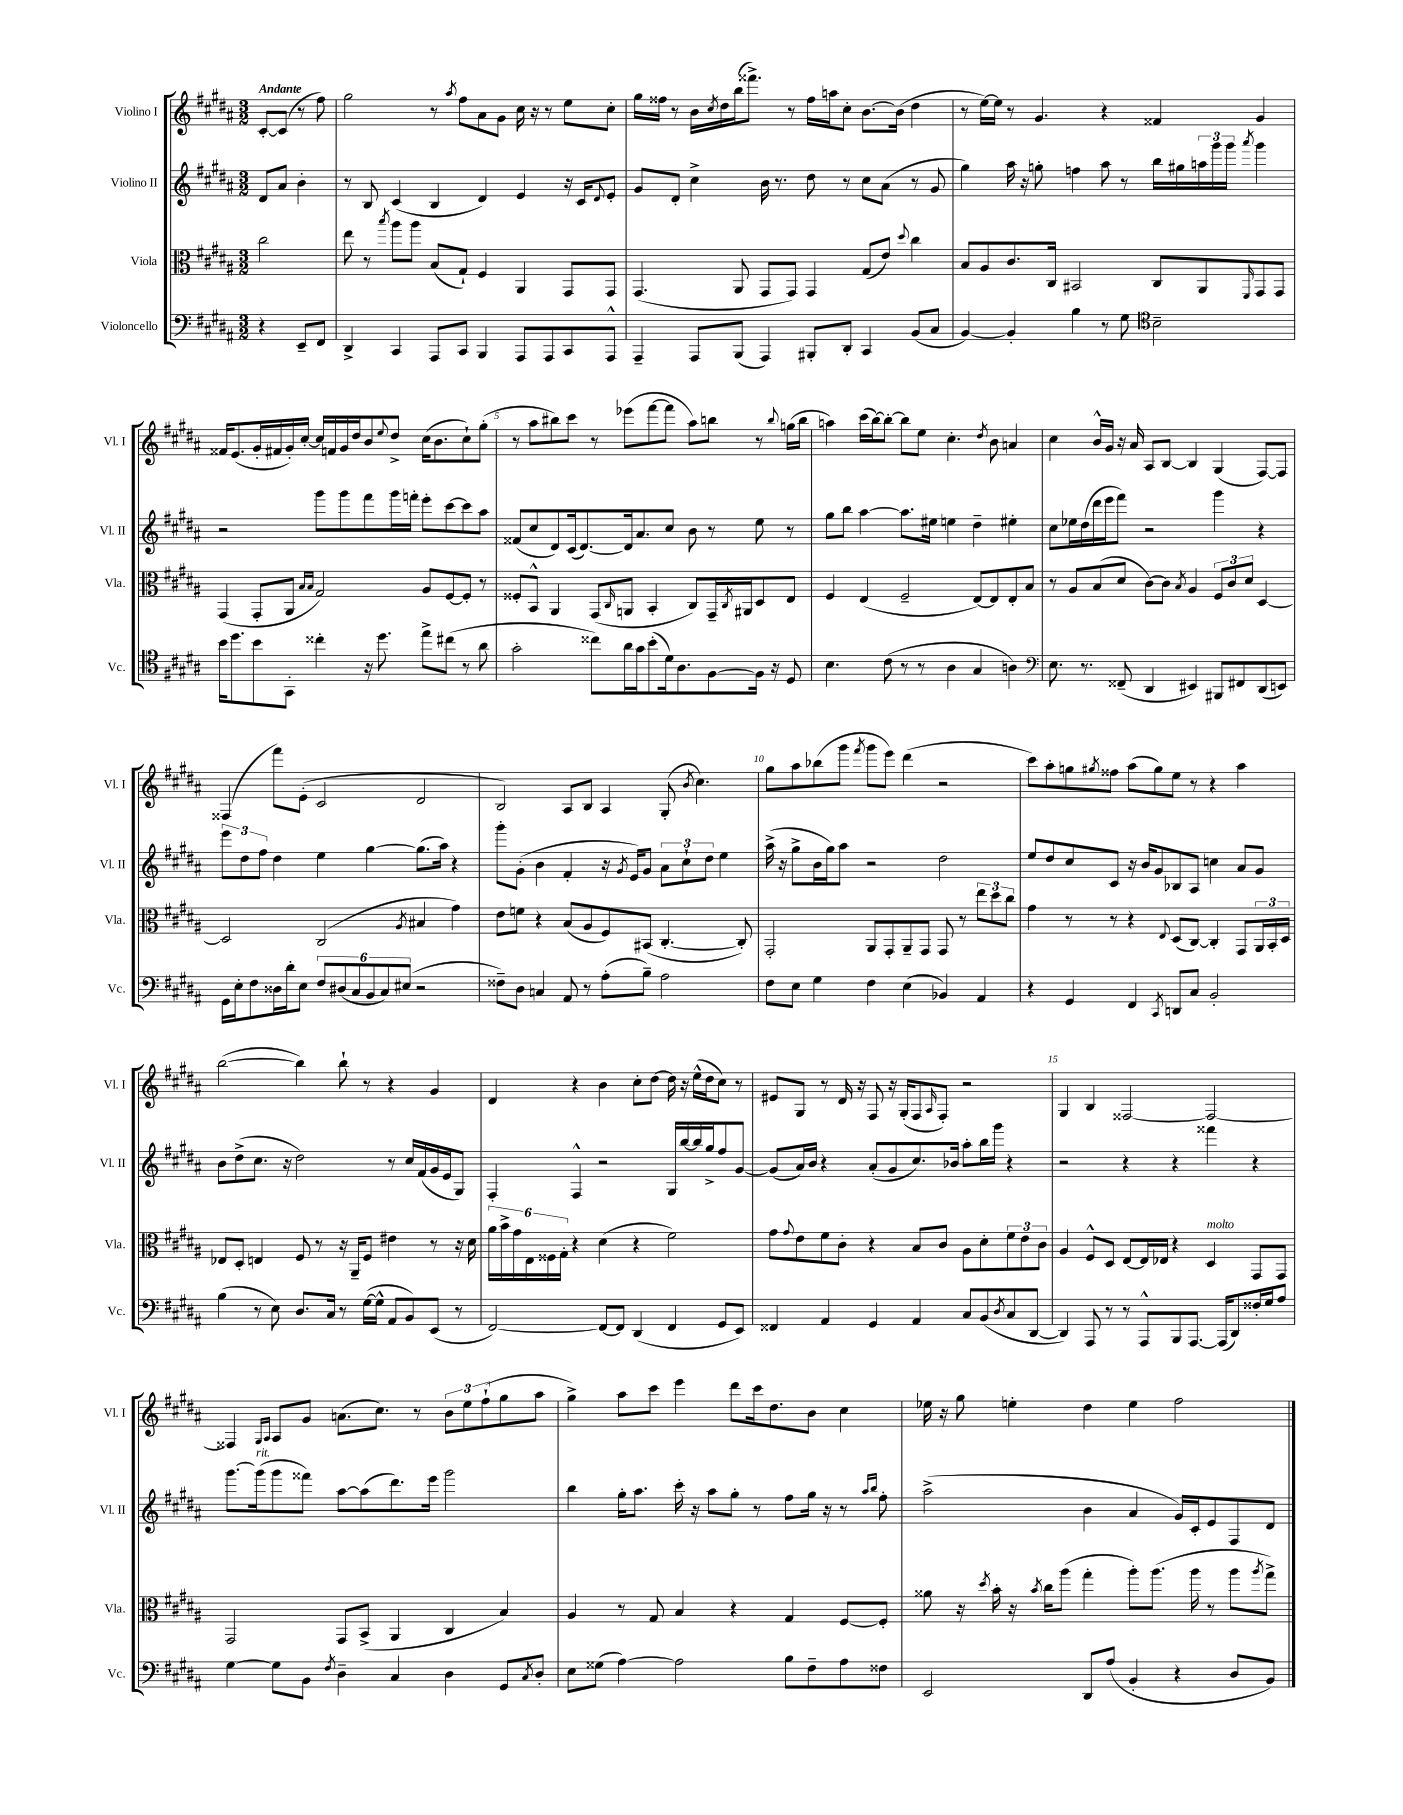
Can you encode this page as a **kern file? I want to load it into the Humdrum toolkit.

**kern	**kern	**kern	**kern
*staff4	*staff3	*staff2	*staff1
*clefF4	*clefC3	*clefG2	*clefG2
*k[f#c#g#d#a#]	*k[f#c#g#d#a#]	*k[f#c#g#d#a#]	*k[f#c#g#d#a#]
*M3/2	*M3/2	*M3/2	*M3/2
4r	2cc#\	8d#/L	[8c#'/L
.	.	8a#/J	(8c#/]J
8EE~/L	.	4b'\	8r
8FF#/J	.	.	8ff#\)
=	=	=	=
4DD#^/	8ee\	8r	2gg#\
.	8r	8B/	.
.	8qbb/	.	.
4CC#/	8aa#\L	(4c#/	.
.	8aa#\J	.	.
8AAA#/L	(8B/L	4B/	8r
.	.	.	8qaa#/
8CC#/J	8G#`/J)	.	8ff#\L
4BBB/	4F#/	4d#/)	8a#\
.	.	.	8g#\J
8AAA#/L	4AA#/	4e/	16cc#\
.	.	.	16r
8AAA#/	.	.	8r
8CC#/	8GG#/L	16r	8ee\L
.	.	16c#/LK	.
.	.	8qqd#/	.
8AAA#^^/J	8GG#/J	8e'/J	8cc#'\J
=	=	=	=
4AAA#~/	(4.GG#/	8g#/L	16gg#\LL
.	.	.	16ff##\JJ
.	.	8d#'/J	8r
8AAA#/L	.	4cc#^\	16b\LL
.	.	.	8qcc#/
.	.	.	16dd#\
(8BBB/J	8AA#/	.	(16bb\J
.	.	.	8.fff##^\J)
4AAA#/)	8GG#/L	16b\	.
.	.	8.r	.
.	8GG#/J)	.	8r
8BBB#'/L	4GG#/	8dd#\	16ff##\LL
.	.	.	16aa\J
8DD#'/J	.	8r	8cc#'\J
4CC#/	(8G#/L	8cc#\L	[8.b\L
.	8e/J)	(8a#\J	.
.	.	.	(16b\]Jk
.	8qqdd#/	.	.
(8BB/L	4cc#\	8r	4dd#\
8C#/J	.	8g#/	.
=	=	=	=
[4BB/)	8B/L	4gg#\)	8r
.	8A#/	.	[16ee\LL)
.	.	.	16ee\]JJ
4BB'/]	8.c#/	16aa#\	8r
.	.	16r	.
.	.	8gg'\	4.g#/
.	16C#/Jk	.	.
4B\	2BB#/	4ff\	.
8r	.	8aa#\	4r
8G#\	.	8r	.
*clefC4	*	*	*
2B~\	8C#/L	16bb\LL	4f##/
.	.	16gg#\	.
.	8AA#/	24aa\	.
.	.	24ggg#\	.
.	.	24ggg#\JJ	.
.	16qqFF#/	8qaaa#/	.
.	8GG#/	4ggg#\	4g#/
.	8GG#/J	.	.
=	=	=	=
16b\LK	(4GG#/	2r	16f##/LK
8.dd#\	.	.	(8.e/
8b\	8GG#'/L	.	16g#'/L
.	.	.	16f#/
8GG#'\J	8AA#/J	.	16g#'/)
.	.	.	[16cc#'/JJ
.	16qqB/LL	.	.
.	16qqB/JJ	.	.
4cc##'\	2G#/)	8ggg#\L	16cc#/]LL
.	.	.	16f/
.	.	8ggg#\	16g#/
.	.	.	16dd#/J
16r	.	8fff#\	8b/
8.dd#\	.	.	.
.	.	.	8qqee/
.	.	16ggg#\L	8dd#^/J
.	.	16fff'\JJ	.
8ee^\L	8A#/L	8eee'\L	(16cc#\LK
.	.	.	8.b\
(8cc#\J	[8F#/	[8ccc#\	.
8r	8F#'/]J	8ccc#\]	8cc#`\)
8a#\	8r	8aa#\J	(8gg#'\J
=	=	=	=
2g#'\	8F##'/L	(8f##/L	8r
.	8BB^^/J	8cc#/	8aa#\L
.	4AA#/	8d#/)	8bb#\)
.	.	(16c#/k	8ccc#\J
.	.	[8.d#/)	.
8cc##\L)	(8GG#/L	.	8r
.	16qqC#/	.	.
16a#\L	8AA/J	16d#/]k	(8eee-\L
16g#\J	.	8.a#/	.
(8b'\	4BB'/	.	[8fff#\
16d#\k)	.	8cc#/J	8fff#\]J
8.A#\	.	.	.
.	8C#/L)	8b\	8aa#\L)
[8F#\	16GG#~/L	8r	8bb\J
.	8qC#/	.	.
.	16AA#/J	.	.
16F#\]Jk	8D#/	8ee\	8r
16r	.	.	.
.	.	.	8qqbb/
8D#/	8E/J	8r	(16gg\LL
.	.	.	16bb\JJ
=	=	=	=
4.B\	4F#/	8gg#\L	4aa\)
.	.	8bb\J	.
.	(4E/	[4aa#\	(16ccc#\LL
.	.	.	[16bb\J)
(8c#\	.	.	8bb'\_J
8r	2F#~/	8.aa#\]L	8bb\]L
8r	.	.	8ee\J
.	.	16ee#\Jk	.
4A#\	.	4ee\	4.cc#'\
4G#/	[8E/L)	4dd#~\	.
.	.	.	8qdd#/
.	8E/]	.	8b\
4A\)	8E'/	4ee#'\	4a/
.	8B/J	.	.
=	=	=	=
*clefF4	*	*	*
8.E\	8r	8cc#\L	4cc#\
.	8A#/L	16ee-\L	.
8.r	.	(16dd#\	.
.	(8B/	16ddd#\	16b^^/LL
.	.	16eee\J	16g#/JJ
(8FF##~/	8d#/J	8fff#\J)	16r
.	.	.	16a#/
4DD#/	[8c#\L)	2r	8A#/L
.	8c#\]J	.	[8B/J
.	8qB/	.	.
4EE#/)	4A#/	.	4B/]
8BBB#/L	12F#/L	4ggg#\	(4G#/
.	12c#/	.	.
8FF#/	.	.	.
.	12d#/J	.	.
(8DD#/	[4D#/	4r	[8F#/L)
8EE/J)	.	.	8F#/]J
=	=	=	=
16GG#\LL	2D#/]	12eee\L	(4F##/
16E'\J	.	.	.
.	.	12dd#\	.
8F#\	.	.	.
.	.	12ff#\J	.
16D##\L	.	4dd#\	8fff#\L)
16d#'\J	.	.	.
8E\J	.	.	(8e'\J
12F#/L	(2C#/	4ee\	2c#/
(12D#/	.	.	.
12C#/	.	.	.
12BB/	.	[4gg#\	.
12C#/)	.	.	.
(12E#/J	.	.	.
.	8qA#/	.	.
2r	4B#/	(8.gg#\]L	2d#/
.	.	16aa#\Jk)	.
.	4g#\)	4r	.
=	=	=	=
8F##~\L)	8e\L	8ggg#'\L	2B/)
8D#\J	8f\J	(8g#'\J	.
4C/	4r	4b\	.
8AA#/	(8B/L	4f#'/	8A#/L
8r	8A#/	.	8B/J
(8A#'\L	8F#/)	16r	4A#/
.	.	8qg#/	.
.	.	16e/LK)	.
8B~\J)	(8BB#/J	8g#/J	.
2A#\	[4.C#'/	12a#\L	(8G#'/
.	.	12cc#`\	.
.	.	.	8qb/
.	.	.	4.cc#\)
.	.	12dd#\J	.
.	.	4ee\	.
.	8C#'/])	.	.
=	=	=	=
8F#\L	2GG#'/	(16aa#^\	8gg#\L
.	.	16r	.
8E\J	.	8gg#^\L	8aa#\
4G#\	.	16b\L	(8bb-\
.	.	16gg#\J)	.
.	.	8aa#\J	8ggg#\J
.	.	.	8qfff#/
4F#\	8AA#/L	2r	8ggg#\L
.	8GG#'/	.	8eee\J)
(4E\	8AA#~/	.	(4ddd#\
.	8GG#/J	.	.
4BB-/)	8GG#/	2dd#\	2r
.	8r	.	.
4AA#/	12ee\L	.	.
.	12dd#\	.	.
.	12cc#\J	.	.
=	=	=	=
4r	4g#\	8ee/L	8ccc#\L)
.	.	8dd#/	8aa#'\
4GG#/	8r	8cc#/	8gg\
.	.	.	8qgg#/
.	8r	8c#/J	8ff##\J
4FF#/	4r	16r	(8aa#\L
.	.	16b/LK	.
.	.	8g#/	8gg#\)
8qCC#/	8qqE/	.	.
8DD/L	(8D#/L	8B-/	8ee\J
8C#/J	[8C#/J)	8A#/J	8r
2BB'/	4C#'/]	4cc\	4r
.	8GG#/L	8a#/L	4aa#\
.	24AA#/L	8g#/J	.
.	24BB'/	.	.
.	24D#/JJ	.	.
=	=	=	=
(4B\	8E-/L	8b\L	([2bb\
.	8D#'/J	(8dd#^\	.
8r	4E/	8.cc#\J	.
8E\)	.	.	.
.	.	16r	.
8.D#/L	8F#/	2dd#\)	4bb\])
.	8r	.	.
16C#/Jk	.	.	.
8r	16r	.	8bb`\
.	16AA#~/LK	.	.
([16G#\LL	8F#/J	.	8r
16G#^^\]JJ	.	.	.
8AA#/L	4e#\	8r	4r
8BB/)	.	16cc#/LL	.
.	.	(16f#/	.
(8EE/J	8r	16g#/	4g#/
.	.	16e/J	.
8r	16r	8G#/J)	.
.	16d#\	.	.
=	=	=	=
[2FF#/)	24a#\LL	4F#'/	4d#/
.	24b^\	.	.
.	24g#\	.	.
.	24E\	.	.
.	24F##\	.	.
.	24G#'\JJ	.	.
.	4r	4F#^^/	4r
8FF#/_L	(4d#\	2r	4b\
8FF#/]J	.	.	.
(4DD#/	4r	.	8cc#'\L
.	.	.	[8dd#\J
4FF#/	2f#\)	16G#/LL	16dd#\]
.	.	[16bb/	16r
.	.	16bb/]	(16ee^^\LL
.	.	16gg#^/J	16dd#\J
8GG#/L	.	8ff#/	8cc#\J)
8EE/J)	.	[8g#/J	8r
=	=	=	=
4FF##/	8g#\L	(8g#/]L	8e#/L
.	8qqg#/	.	.
.	8e\	16a#/L)	8G#/J
.	.	16b/JJ	.
4AA#/	8f#\	4r	8r
.	8c#'\J	.	16d#/
.	.	.	16r
4GG#/	4r	(8a#'/L	8F#/
.	.	8g#/	16r
.	.	.	(16G#'/LK
4AA#/	8B/L	8.cc#/)	8F#/
.	.	.	16qqA#/
.	8c#/J	.	8F#'/J)
.	.	16b-/Jk	.
8C#/L	8A#\L	8aa#'\L	2r
(8BB/	8d#'\	16bb\L	.
.	.	16ggg#\JJ	.
8qD#/	.	.	.
8C#/	12f#\	4r	.
.	12e\	.	.
[8DD#/J	.	.	.
.	12c#\J	.	.
=	=	=	=
4DD#/])	4A#/	2r	4G#/
8AAA#/	8F#^^/L	.	4B/
8r	8D#/J	.	.
8r	[8E/L	4r	[2F##/
8AAA#^^/L	16E/]L	.	.
.	16E-/JJ	.	.
8BBB/	4r	4r	.
[8.AAA#/J	.	.	.
.	4D#/	4fff##\	2F##/_
(16AAA#/]LK	.	.	.
8DD#/)	.	.	.
16F##'/L	8GG#/L	4r	.
16G#/J	.	.	.
8A#/J	8GG#/J	.	.
=	=	=	=
[4G#\	2GG#/	[8.ggg#\L	4F##/]
.	.	(16ggg#\]k	.
.	.	.	16qqG#/LL
.	.	.	16qqA#/JJ
8G#\]L	.	8ggg#\	8A#/L
8BB\J	.	8fff##\J)	8g#/J
8qF#/	.	.	.
4D#~\	8GG#/L	[8aa#\L	(8.a\L
.	(8BB^/J	(8aa#\]	.
.	.	.	8.cc#\J)
4C#/	4AA#/	8.ddd#\)	.
.	.	.	8r
.	.	16eee\Jk	.
4D#\	4C#/	2ggg#\	12b\L
.	.	.	12ee\
.	.	.	(12ff#`\
8GG#/L	4B/)	.	8gg#\
8qC#/	.	.	.
8D#'/J	.	.	8aa#\J
=	=	=	=
8E\L	4A#/	4bb\	4gg#^\)
(8G##\J	.	.	.
[4A#\)	8r	16gg#'\LK	8aa#\L
.	.	8.aa#\J	.
.	8G#/	.	8ccc#\J
2A#\]	4B/	16ccc#'\	4eee\
.	.	16r	.
.	.	8aa#\L	.
.	4r	8gg#'\J	8ddd#\L
.	.	8r	16ccc#\k
.	.	.	8.dd#\
8B\L	4G#/	8ff#\L	.
8F#~\	.	16gg#\Jk	8b\J
.	.	16r	.
8A#\	[8F#/L	8r	4cc#\
.	.	16qqaa#/LL	.
.	.	16qqbb/JJ	.
8F##\J	8F#'/]J	8ff#'\	.
=	=	=	=
2EE/	8a##\	(2aa#^\	16ee-\
.	.	.	16r
.	16r	.	8gg#\
.	8qdd#/	.	.
.	16b'\	.	.
.	16r	.	4ee'\
.	8qb/	.	.
.	16cc#\LK	.	.
.	(8aa#\J	.	.
8DD#/L	4gg#'\	4b\	4dd#\
(8A#/J	.	.	.
4BB'/	8aa#'\L)	4a#/	4ee\
.	(8.aa#\J	.	.
4r	.	16g#/LL)	2ff#\
.	16aa#\	16c#'/J	.
.	8r	8e/	.
8D#/L	8aa#\L	8F#/	.
.	8qaa#/	.	.
8BB/J)	8gg#^\J)	8d#/J	.
==	==	==	==
*-	*-	*-	*-
